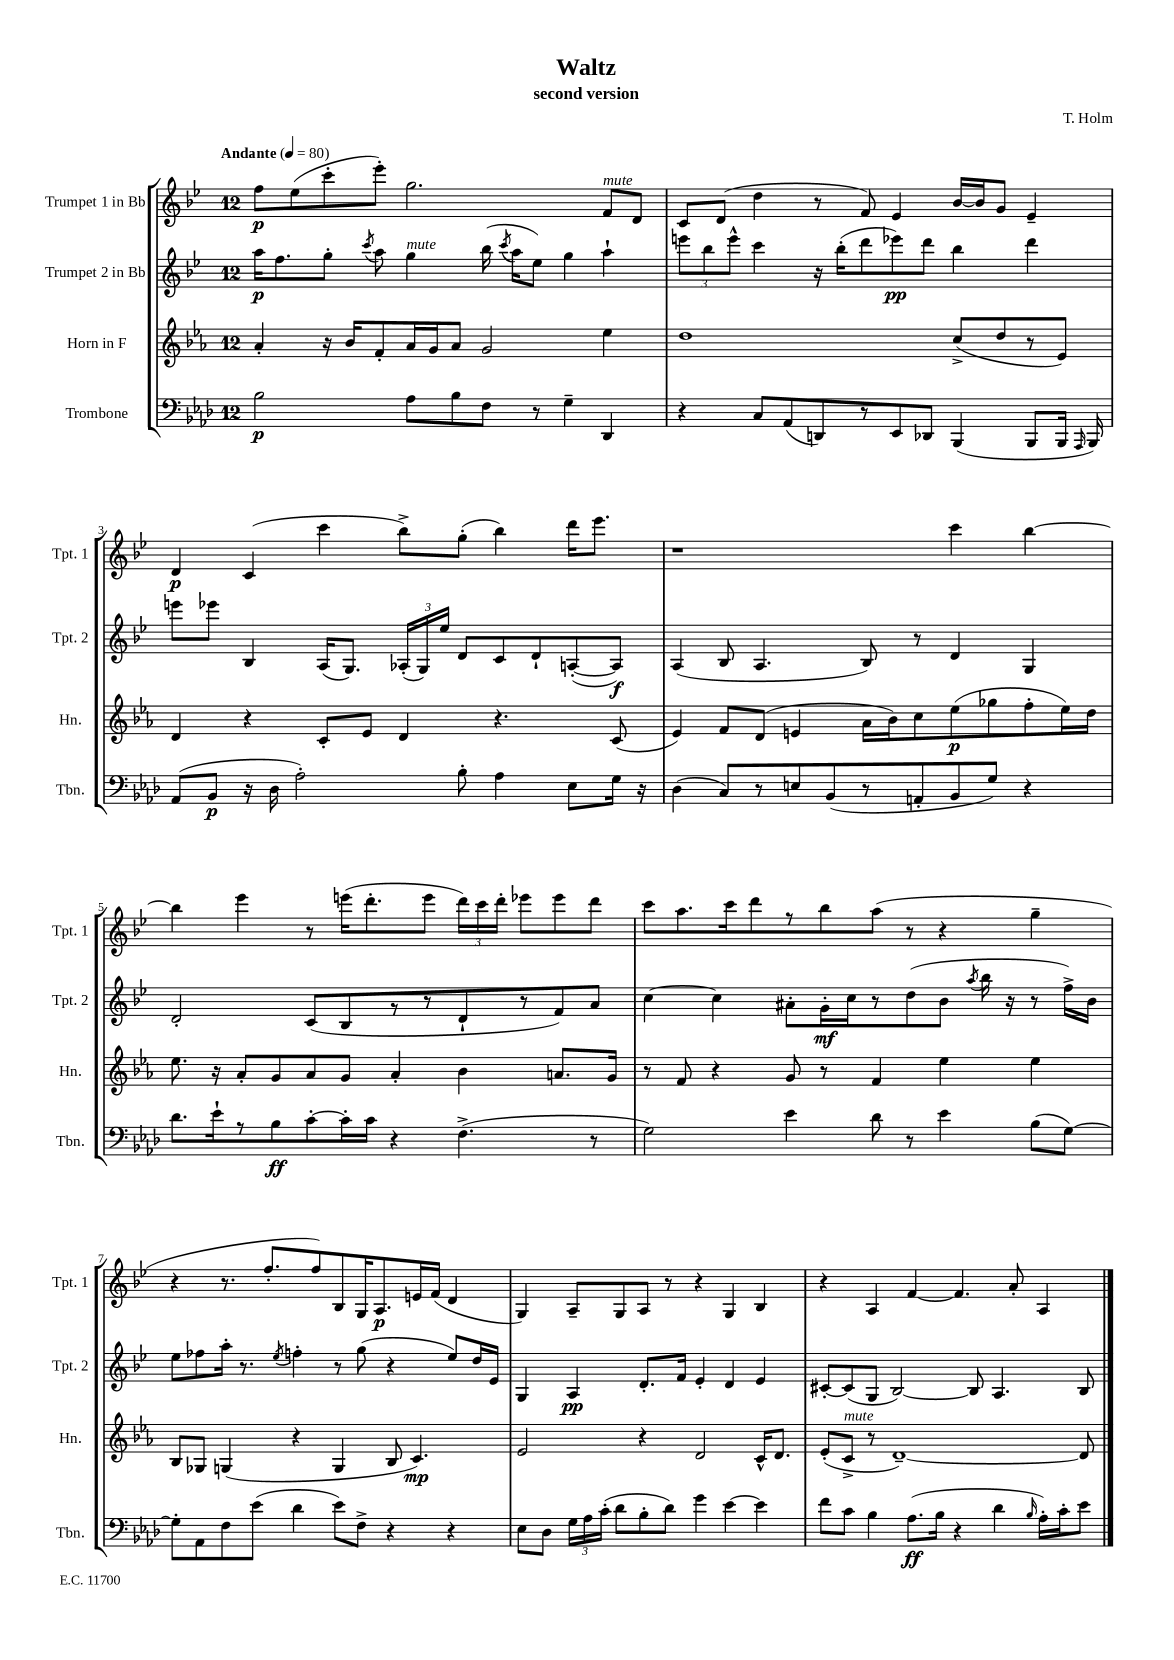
\header { title = "Waltz" composer = "T. Holm" subtitle = "second version" }
<<
\new StaffGroup <<
\new Staff = "s0" \with { instrumentName = "Trumpet 1 in Bb" shortInstrumentName = "Tpt. 1" } {
    \clef treble \key bes \major \once \override Staff.TimeSignature.style = #'single-digit \time 12/8 \tempo "Andante" 4 = 80
    \autoBeamOff f''8[\p ees''8( c'''8-. ees'''8]-.) g''2. f'8[^\markup { \italic "mute" } d'8] |
    c'8[ d'8]( d''4 r8 f'8) ees'4 bes'16[~ bes'16 g'8] ees'4-- |
    d'4\p c'4( c'''4 bes''8[->) g''8]-.( bes''4) d'''16[ ees'''8.] |
    r1 c'''4 bes''4~ |
    bes''4 ees'''4 r8 e'''16[( d'''8.-. e'''8] \tuplet 3/2 { d'''16[) c'''16 d'''16]-. } ees'''8[ ees'''8 d'''8] |
    c'''8[ a''8. c'''16 d'''8 r8 bes''8 a''8]( r8 r4 g''4-- |
    r4 r8. f''8.[-. f''8) bes8 g16 a8.\p e'16 f'16]( d'4 |
    g4) a8[-- g8 a8] r8 r4 g4 bes4 |
    r4 a4 f'4~ f'4. a'8-. a4 \bar "|." |
}
\new Staff = "s1" \with { instrumentName = "Trumpet 2 in Bb" shortInstrumentName = "Tpt. 2" } {
    \clef treble \key bes \major \once \override Staff.TimeSignature.style = #'single-digit \time 12/8
    \autoBeamOff a''16[\p f''8. g''8]-. \acciaccatura { c'''8 } a''8 g''4^\markup { \italic "mute" } bes''16( \acciaccatura { c'''8 } a''16[ ees''8]) g''4 a''4-! |
    \tuplet 3/2 { e'''8[ bes''8 e'''8]-^ } c'''4 r16 bes''16[-.( d'''8 ees'''8\pp) d'''8] bes''4 d'''4 |
    e'''8[ ees'''8] bes4 a16[( g8.]) \tuplet 3/2 { aes16[-.( g16) ees''16] } d'8[ c'8 d'8-! a8~-.( a8]\f) |
    a4( bes8 a4. bes8) r8 d'4 g4 |
    d'2-. c'8[( bes8 r8 r8 d'8-! r8 f'8) a'8] |
    c''4~ c''4 ais'8[-. g'16-.\mf c''16 r8 d''8( bes'8] \acciaccatura { a''8 } bes''16 r16 r8 f''16[->) bes'16] |
    ees''8[ fes''8 a''16]-. r8. \acciaccatura { ees''8 } f''4-. r8 g''8( r4 ees''8[) d''16 ees'16] |
    g4 a4\pp d'8.[-. f'16] ees'4-. d'4 ees'4 |
    cis'8[~-. cis'8( g8] bes2~) bes8 a4. bes8 \bar "|." |
}
\new Staff = "s2" \with { instrumentName = "Horn in F" shortInstrumentName = "Hn." } {
    \clef treble \key ees \major \once \override Staff.TimeSignature.style = #'single-digit \time 12/8
    \autoBeamOff aes'4-. r16 bes'16[ f'8-. aes'16 g'16 aes'8] g'2 ees''4 |
    d''1 c''8[->( d''8 r8 ees'8]) |
    d'4 r4 c'8[-. ees'8] d'4 r4. c'8( |
    ees'4) f'8[ d'8]( e'4 aes'16[ bes'16) c''8 ees''8\p( ges''8 f''8-. ees''16) d''16] |
    ees''8. r16 aes'8[-. g'8 aes'8 g'8] aes'4-. bes'4 a'8.[ g'16] |
    r8 f'8 r4 g'8 r8 f'4 ees''4 ees''4 |
    bes8[ ges8] g4( r4 g4 bes8 c'4.\mp) |
    ees'2 r4 d'2 c'16[-^ d'8.] |
    ees'8[-.( c'8]->^\markup { \italic "mute" } r8 d'1~--) d'8 \bar "|." |
}
\new Staff = "s3" \with { instrumentName = "Trombone" shortInstrumentName = "Tbn." } {
    \clef bass \key aes \major \once \override Staff.TimeSignature.style = #'single-digit \time 12/8
    \autoBeamOff bes2\p aes8[ bes8 f8] r8 g4-- des,4 |
    r4 c8[ aes,8( d,8) r8 ees,8 des,8] bes,,4( bes,,8[ bes,,16] \grace { aes,,16 } bes,,16) |
    aes,8[( bes,8]\p r16 des16 aes2-.) bes8-. aes4 ees8[ g16] r16 |
    des4( c8[) r8 e8 bes,8( r8 a,8-. bes,8 g8]) r4 |
    des'8.[ ees'16-! r8 bes8\ff c'8~-. c'16-. c'16] r4 f4.->( r8 |
    g2) ees'4 des'8 r8 ees'4 bes8[( g8]~) |
    g8[-. aes,8 f8 ees'8]( des'4 ees'8[) f8]-> r4 r4 |
    ees8[ des8] \tuplet 3/2 { g16[ aes16 c'16]-.( } des'8[ bes8-. des'8]) g'4 ees'4~ ees'4 |
    f'8[ c'8] bes4 aes8.[\ff( bes16] r4 des'4 \grace { bes16 } aes16[-.) c'16-. ees'8] \bar "|." |
}
>>
>>
